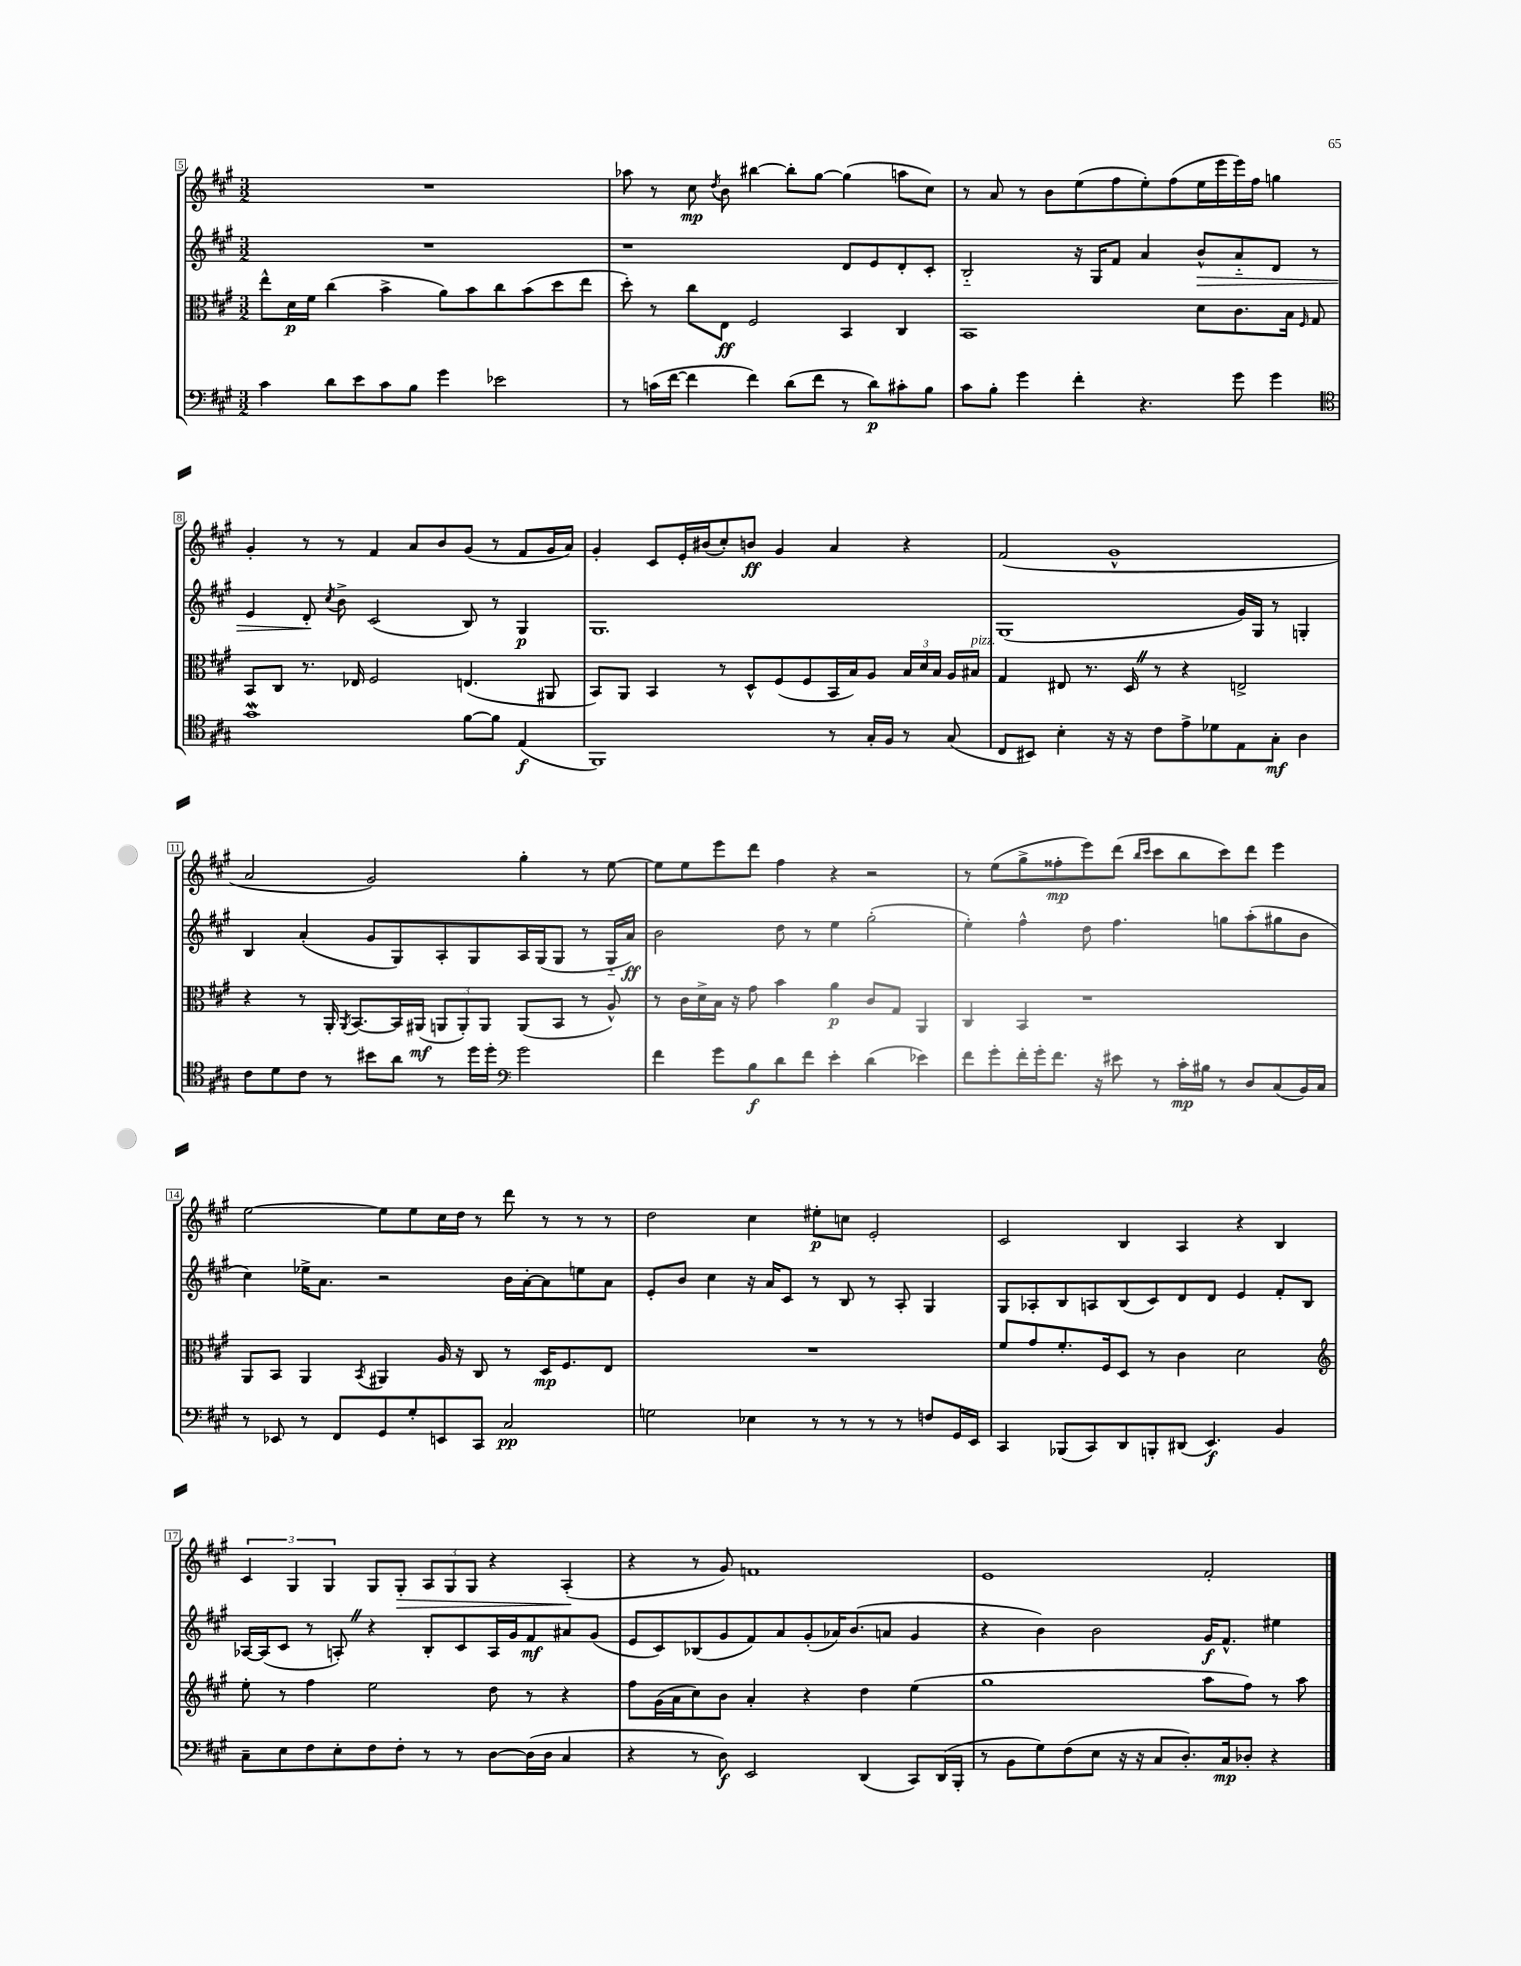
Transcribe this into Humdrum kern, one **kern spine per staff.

**kern	**kern	**kern	**kern
*staff4	*staff3	*staff2	*staff1
*clefF4	*clefC3	*clefG2	*clefG2
*k[f#c#g#]	*k[f#c#g#]	*k[f#c#g#]	*k[f#c#g#]
*M3/2	*M3/2	*M3/2	*M3/2
4c#	8ee^^	1.r	1.r
.	16d	.	.
.	16f#	.	.
8d	(4cc#	.	.
8e	.	.	.
8c#	4b^	.	.
8B	.	.	.
4g#	8a)	.	.
.	8b	.	.
2e-	8cc#	.	.
.	(8b	.	.
.	8dd	.	.
.	8ee	.	.
=	=	=	=
8r	8dd')	1r	8aa-
(16c	8r	.	8r
[16f#	.	.	.
4f#]	8cc#	.	8cc#
.	.	.	8qdd
.	8E	.	8b
4f#)	2F#	.	[4bb#
(8d	.	.	8bb#']
8f#	.	.	[8gg#
8r	4BB	8d	(4gg#]
8d)	.	8e	.
8c#'	4C#	8d'	8aa
8B	.	8c#'	8cc#)
=	=	=	=
8c#	1BB	2B'~	8r
8B'	.	.	8a
4g#	.	.	8r
.	.	.	8b
4f#'	.	16r	(8ee
.	.	16G#	.
.	.	8f#	8ff#
4.r	.	4a	8ee')
.	.	.	(8ff#
.	8d	8b^^	16ee
.	.	.	16eee
8g#	8.c#	8a'~	16eee)
.	.	.	16ff#
4g#	.	8d	4gg
.	16B	.	.
.	16qqF#	.	.
.	8G#	8r	.
=	=	=	=
*clefC4	*	*	*
1g#	8BB	4e	4g#'
.	8C#	.	.
.	8.r	8d'	8r
.	.	8qcc#	.
.	.	8b^	8r
.	16E-	.	.
.	2F#	(2c#	4f#
.	.	.	8a
.	.	.	8b
[8f#	(4.E	8B)	(8g#
8f#]	.	8r	8r
(4E	.	4G#	8f#
.	8AA#	.	16g#
.	.	.	16a)
=	=	=	=
1FF#)	8BB)	1.G#	4g#'
.	8AA	.	.
.	4BB	.	8c#
.	.	.	16e'
.	.	.	(16b#
.	8r	.	8cc#')
.	8D^^	.	8b
.	(8F#	.	4g#
.	8F#	.	.
8r	16BB	.	4a
.	16B)	.	.
16G#'	8A	.	.
16F#	.	.	.
8r	24B	.	4r
.	24d	.	.
.	24B	.	.
(8G#	16A	.	.
.	16B#	.	.
=	=	=	=
8C#	4G#	(1G#	(2f#
8BB#)	.	.	.
4B'	8E#	.	.
.	8.r	.	.
16r	.	.	1g#^^
16r	16D	.	.
8c#	8r	.	.
8e^	4r	.	.
8d-	.	.	.
8E	2E^	16g#)	.
.	.	16G#	.
8G#'	.	8r	.
4A	.	4G'	.
=	=	=	=
8c#	4r	4B	2a
8d	.	.	.
8c#	8r	(4a'	.
8r	16AA'	.	.
.	8qAA	.	.
.	[8.BB	.	.
8b#	.	8g#	2g#)
8a	16BB]	8G#)	.
.	(16AA#	.	.
8r	12AA	8A'	.
.	12AA')	.	.
16dd	.	8G#	.
.	12AA	.	.
16dd'	.	.	.
*clefF4	*	*	*
2g#	(8AA	16A	4gg#'
.	.	(16G#	.
.	8BB	8G#	.
.	8r	8r	8r
.	8A^^)	16G#'~	[8ee
.	.	16a)	.
=	=	=	=
4f#	8r	2b	8ee]
.	16c#	.	8ee
.	16d^	.	.
8g#	16B	.	8eee
.	16r	.	.
8B	8g#	.	8ddd
8d	4b	8dd	4ff#
8f#	.	8r	.
4e'	4a	4ee	4r
(4d	8c#	(2gg#'	2r
.	8G#	.	.
4e-)	4AA	.	.
=	=	=	=
8f#	4C#	4ee')	8r
8g#'	.	.	(8ee
16f#'	4BB	4ff#^^	8gg#^
16g#'	.	.	.
8.f#	.	.	8ff##'
.	1r	8dd	8eee)
16r	.	.	.
8e#	.	4.ff#	(8ddd
.	.	.	16qqbb
.	.	.	16qqccc#
8r	.	.	8ccc#
16c#'	.	.	8bb
16B#	.	.	.
8r	.	8gg	8ccc#)
8D	.	(8aa'	8ddd
(8C#	.	8gg#	4eee
16BB)	.	8b	.
16C#	.	.	.
=	=	=	=
8r	8AA	4cc#)	[2ee
8EE-	8BB	.	.
8r	4AA	16ee-^	.
.	.	8.a	.
8FF#	.	.	.
.	8qBB	.	.
8GG#	4AA#	2r	8ee]
8G#'	.	.	8ee
8EE	16A	.	16cc#
.	16r	.	16dd
8CC#	8C#	.	8r
2C#	8r	16b	8ddd
.	.	[16a'	.
.	16D	8a]	8r
.	8.F#	.	.
.	.	8ee	8r
.	8E	8a	8r
=	=	=	=
2G	1.r	8e'	2dd
.	.	8b	.
.	.	4cc#	.
4E-	.	16r	4cc#
.	.	16a	.
.	.	8c#	.
8r	.	8r	8ee#'
8r	.	8B	8cc
8r	.	8r	2e'
8r	.	8A'	.
8F	.	4G#	.
16GG#	.	.	.
16EE	.	.	.
=	=	=	=
4CC#	8f#	8G#	2c#
.	8g#	8A-'	.
(8BBB-	8.f#'	8B	.
8CC#)	.	8A	.
.	16F#	.	.
8DD	8D	(8B	4B
8BBB'	8r	8c#)	.
(8DD#	4c#	8d	4A
4.EE)	.	8d	.
.	2d	4e	4r
4BB	.	8f#'	4B
.	.	8B	.
=	=	=	=
*	*clefG2	*	*
8C#~	8ee'	[16A-	6c#
.	.	(16A-]	.
8E	8r	8c#	.
.	.	.	6G#
8F#	4ff#	8r	.
.	.	.	6G#
8E'	.	8A')	.
8F#	2ee	4r	8G#
8F#'	.	.	8G#'
8r	.	8B'	12A
.	.	.	12G#
8r	.	8c#	.
.	.	.	12G#
[8D	8dd	16A	4r
.	.	16g#	.
(16D]	8r	8f#	.
16D	.	.	.
4C#	4r	8a#	(4A'
.	.	(8g#	.
=	=	=	=
4r	8ff#	8e	4r
.	(16g#	8c#)	.
.	16a	.	.
8r	8cc#)	(8B-	8r
8D)	8b	8g#	8g#)
2EE	4a'	8f#)	1f
.	.	8a	.
.	4r	(8g#'	.
.	.	16a-)	.
.	.	(8.b	.
(4DD	4dd	.	.
.	.	8a	.
8CC#)	(4ee	4g#	.
(16DD	.	.	.
16BBB'	.	.	.
=	=	=	=
8r	1gg#	4r	1e
8BB	.	.	.
8G#)	.	4b)	.
(8F#	.	.	.
8E	.	2b	.
16r	.	.	.
16r	.	.	.
8C#	.	.	.
8.D')	.	.	.
.	8aa	16g#	2f#'
16C#	.	8.f#^^	.
8D-'	8ff#)	.	.
4r	8r	4ee#	.
.	8aa	.	.
==	==	==	==
*-	*-	*-	*-
